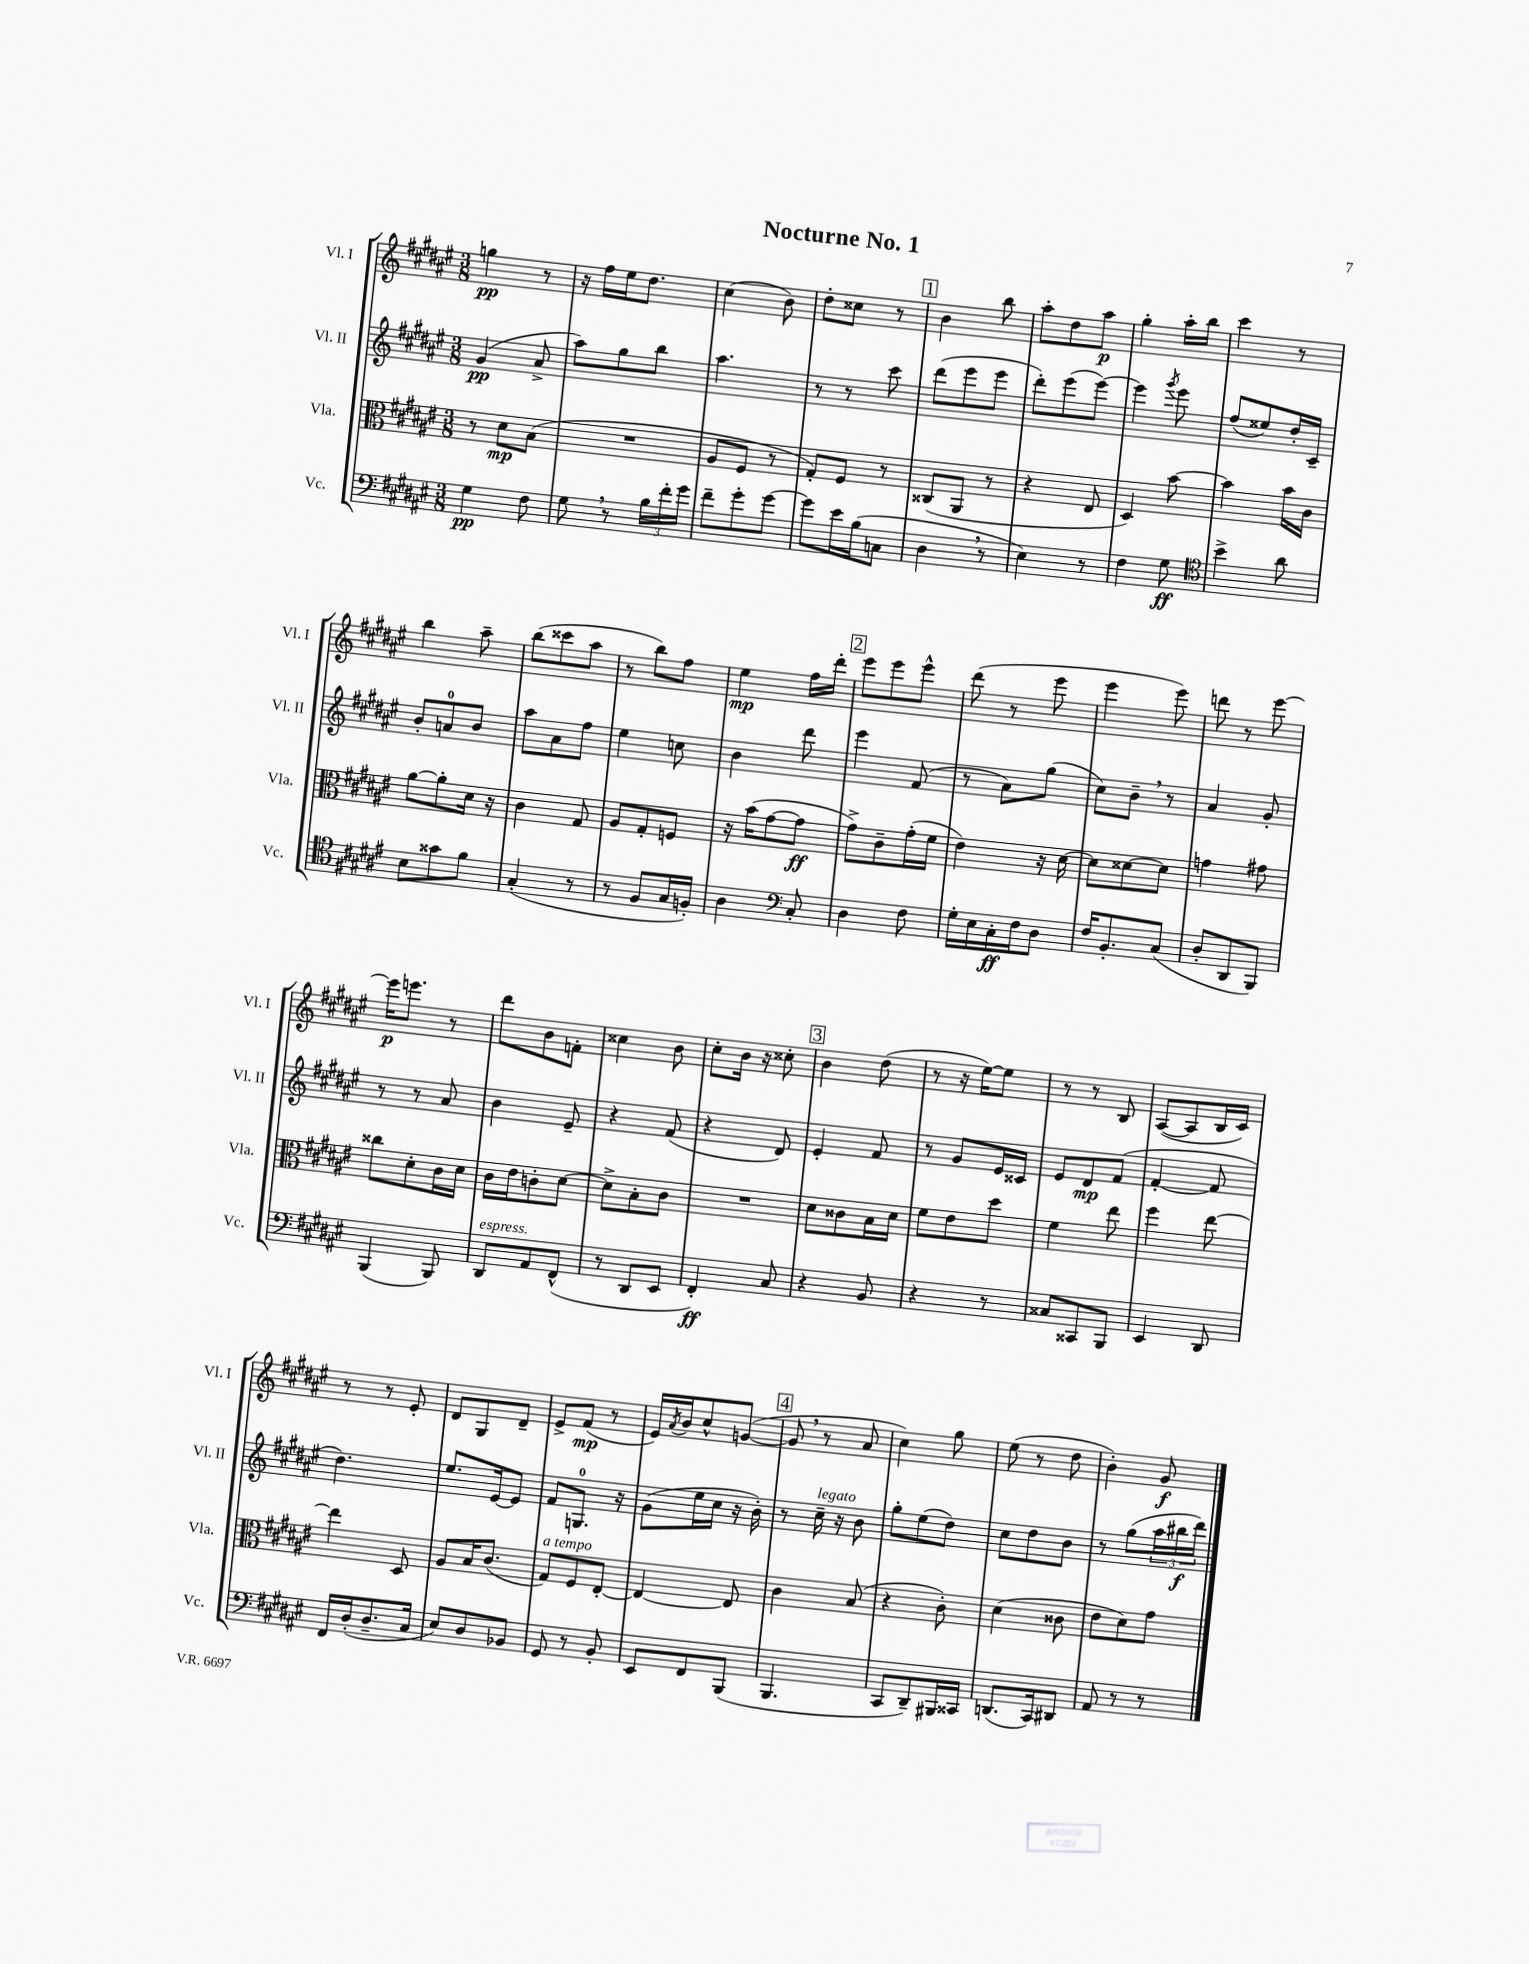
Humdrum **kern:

**kern	**kern	**kern	**kern
*staff4	*staff3	*staff2	*staff1
*clefF4	*clefC3	*clefG2	*clefG2
*k[f#c#g#d#a#e#]	*k[f#c#g#d#a#e#]	*k[f#c#g#d#a#e#]	*k[f#c#g#d#a#e#]
*M3/8	*M3/8	*M3/8	*M3/8
4G#	8r	(4g#	4gg
.	8d#	.	.
8F#	(8B	8a#^	8r
=	=	=	=
8G#	4.r	8aa#)	16r
.	.	.	16ff#
8r	.	8gg#	16ee#
.	.	.	8.dd#
24B	.	8bb	.
24f#'	.	.	.
24g#	.	.	.
=	=	=	=
8f#~	8A#	4.aa#	(4cc#
8g#'	8F#	.	.
[8g#	8r	.	8b)
=	=	=	=
8g#]	8G#')	8r	8dd#'
16e#	8F#	8r	8cc##
(16B	.	.	.
8C	8r	8ccc#	8r
=	=	=	=
4D#	(8C##	(8ddd#	4b
.	8AA#	8eee#	.
8r	8r	8eee#	8bb
=	=	=	=
4E#)	4r	8ddd#')	8aa#'
.	.	(8eee#	8dd#
8r	8E#	[8eee#)	8aa#
=	=	=	=
4F#	4D#)	4eee#]	4gg#'
.	.	8qggg#	.
8G#	[8b	8eee#	16aa#'
.	.	.	16bb
=	=	=	=
*clefC4	*	*	*
4b^	4b]	(8ff#	4ccc#
.	.	8ee##)	.
8a#	16b	16dd#'	8r
.	16c#	16c#~	.
=	=	=	=
8B	[8a#	8b'	4bb
8g##	8a#']	8a	.
8f#	16d#	8b	8aa#~
.	16r	.	.
=	=	=	=
(4G#'	4c#	8aa#	(8bb
.	.	8a#	8ccc##
8r	8G#	8ff#	8aa#
=	=	=	=
8r	8A#	4ee#	8r
8F#	8G#'	.	8bb)
16G#	8F	8cc	8ff#
16F')	.	.	.
=	=	=	=
4A#	16r	4b	4ee#
.	(16b	.	.
.	[8g#	.	.
*clefF4	*	*	*
8C#'	8g#]	8ddd#	16ff#
.	.	.	16ddd#'
=	=	=	=
4D#	8g#^)	4eee#	8eee#
.	8c#~	.	8eee#
8F#	(16g#'	(8f#	8eee#^^
.	16f#	.	.
=	=	=	=
16G#'	4e#)	8r	(8ddd#
16E#	.	.	.
16C#'	.	8a#)	8r
16F#	.	.	.
8D#	16r	(8gg#	8eee#
.	[16d#	.	.
=	=	=	=
16F#	8d#]	8cc#)	4eee#
8.BB'	.	.	.
.	[8d##	8b~	.
(8C#	8d##]	8r	8eee#)
=	=	=	=
8D#'	4g	4a#	8ddd
8DD#	.	.	8r
8BBB)	8g#	8g#'	[8eee#
=	=	=	=
(4BBB	8cc##	8r	16eee#]
.	.	.	8.eee
.	8d#'	8r	.
8BBB)	16c#	8a#	8r
.	16d#	.	.
=	=	=	=
8DD#	16c#	4b	8ddd#
.	16e#	.	.
8AA#	8c'	.	8b
(8FF#^^	[8d#	8e#~	8f'
=	=	=	=
8r	8d#^]	4r	4cc##
8DD#	8B'	.	.
8EE#	8c#	(8f#	8b
=	=	=	=
4FF#')	4.r	4r	8cc#'
.	.	.	16b
.	.	.	16r
8C#	.	8d#)	8cc##'
=	=	=	=
4r	8d#	4e#'	4b
.	8c##	.	.
8BB	16B	8f#	(8dd#
.	16d#	.	.
=	=	=	=
4r	8f#	8r	8r
.	8e#	8g#	16r
.	.	.	[16ee#)
8r	8dd#	16e#	8ee#]
.	.	16c##	.
=	=	=	=
8C##	4f#	8e#	8r
8CC##	.	8d#	8r
8BBB	8ee#	(8f#	8B
=	=	=	=
4EE#	4ff#	[4f#'	([8A#
.	.	.	8A#]
8DD#	[8ee#	8f#]	16B
.	.	.	16c#)
=	=	=	=
16FF#	4ee#]	4.dd#)	8r
(16D#'	.	.	.
8.D#~	.	.	8r
.	8D#	.	8e#'
16C#	.	.	.
=	=	=	=
8E#)	8A#	8.ee#	8d#
8D#	16B	.	8G#
.	(8.c#	[16e#	.
8BB-	.	8e#]	8d#~
=	=	=	=
8GG#	8G#)	8f#	8e#^
8r	8F#	8.G	(8f#
8BB'	[8E#'	.	8r
.	.	16r	.
=	=	=	=
8EE#	4E#_	(8g#	16e#)
.	.	.	8qa#
.	.	.	16b
8FF#	.	16ee#	8cc#^^
.	.	16cc#	.
(8BBB	8E#]	16r	([8g
.	.	16b')	.
=	=	=	=
4.BBB	4c#	8r	8g]
.	.	16cc#~	8r
.	.	16r	.
.	(8B	8b	8a#
=	=	=	=
8CC#	4r	8gg#'	4cc#)
8DD#~)	.	(8ee#	.
16BBB#	8c#')	8dd#)	8gg#
16CC##	.	.	.
=	=	=	=
(8.DD	(4d#	8cc#	(8ee#
.	.	8dd#	8r
16CC#)	.	.	.
8DD#	8c##	8b	8dd#
=	=	=	=
8AA#	8e#	8r	4b')
8r	8d#)	(8gg#	.
8r	8g#	24aa#	8g#
.	.	24bb#	.
.	.	24ddd#)	.
==	==	==	==
*-	*-	*-	*-
